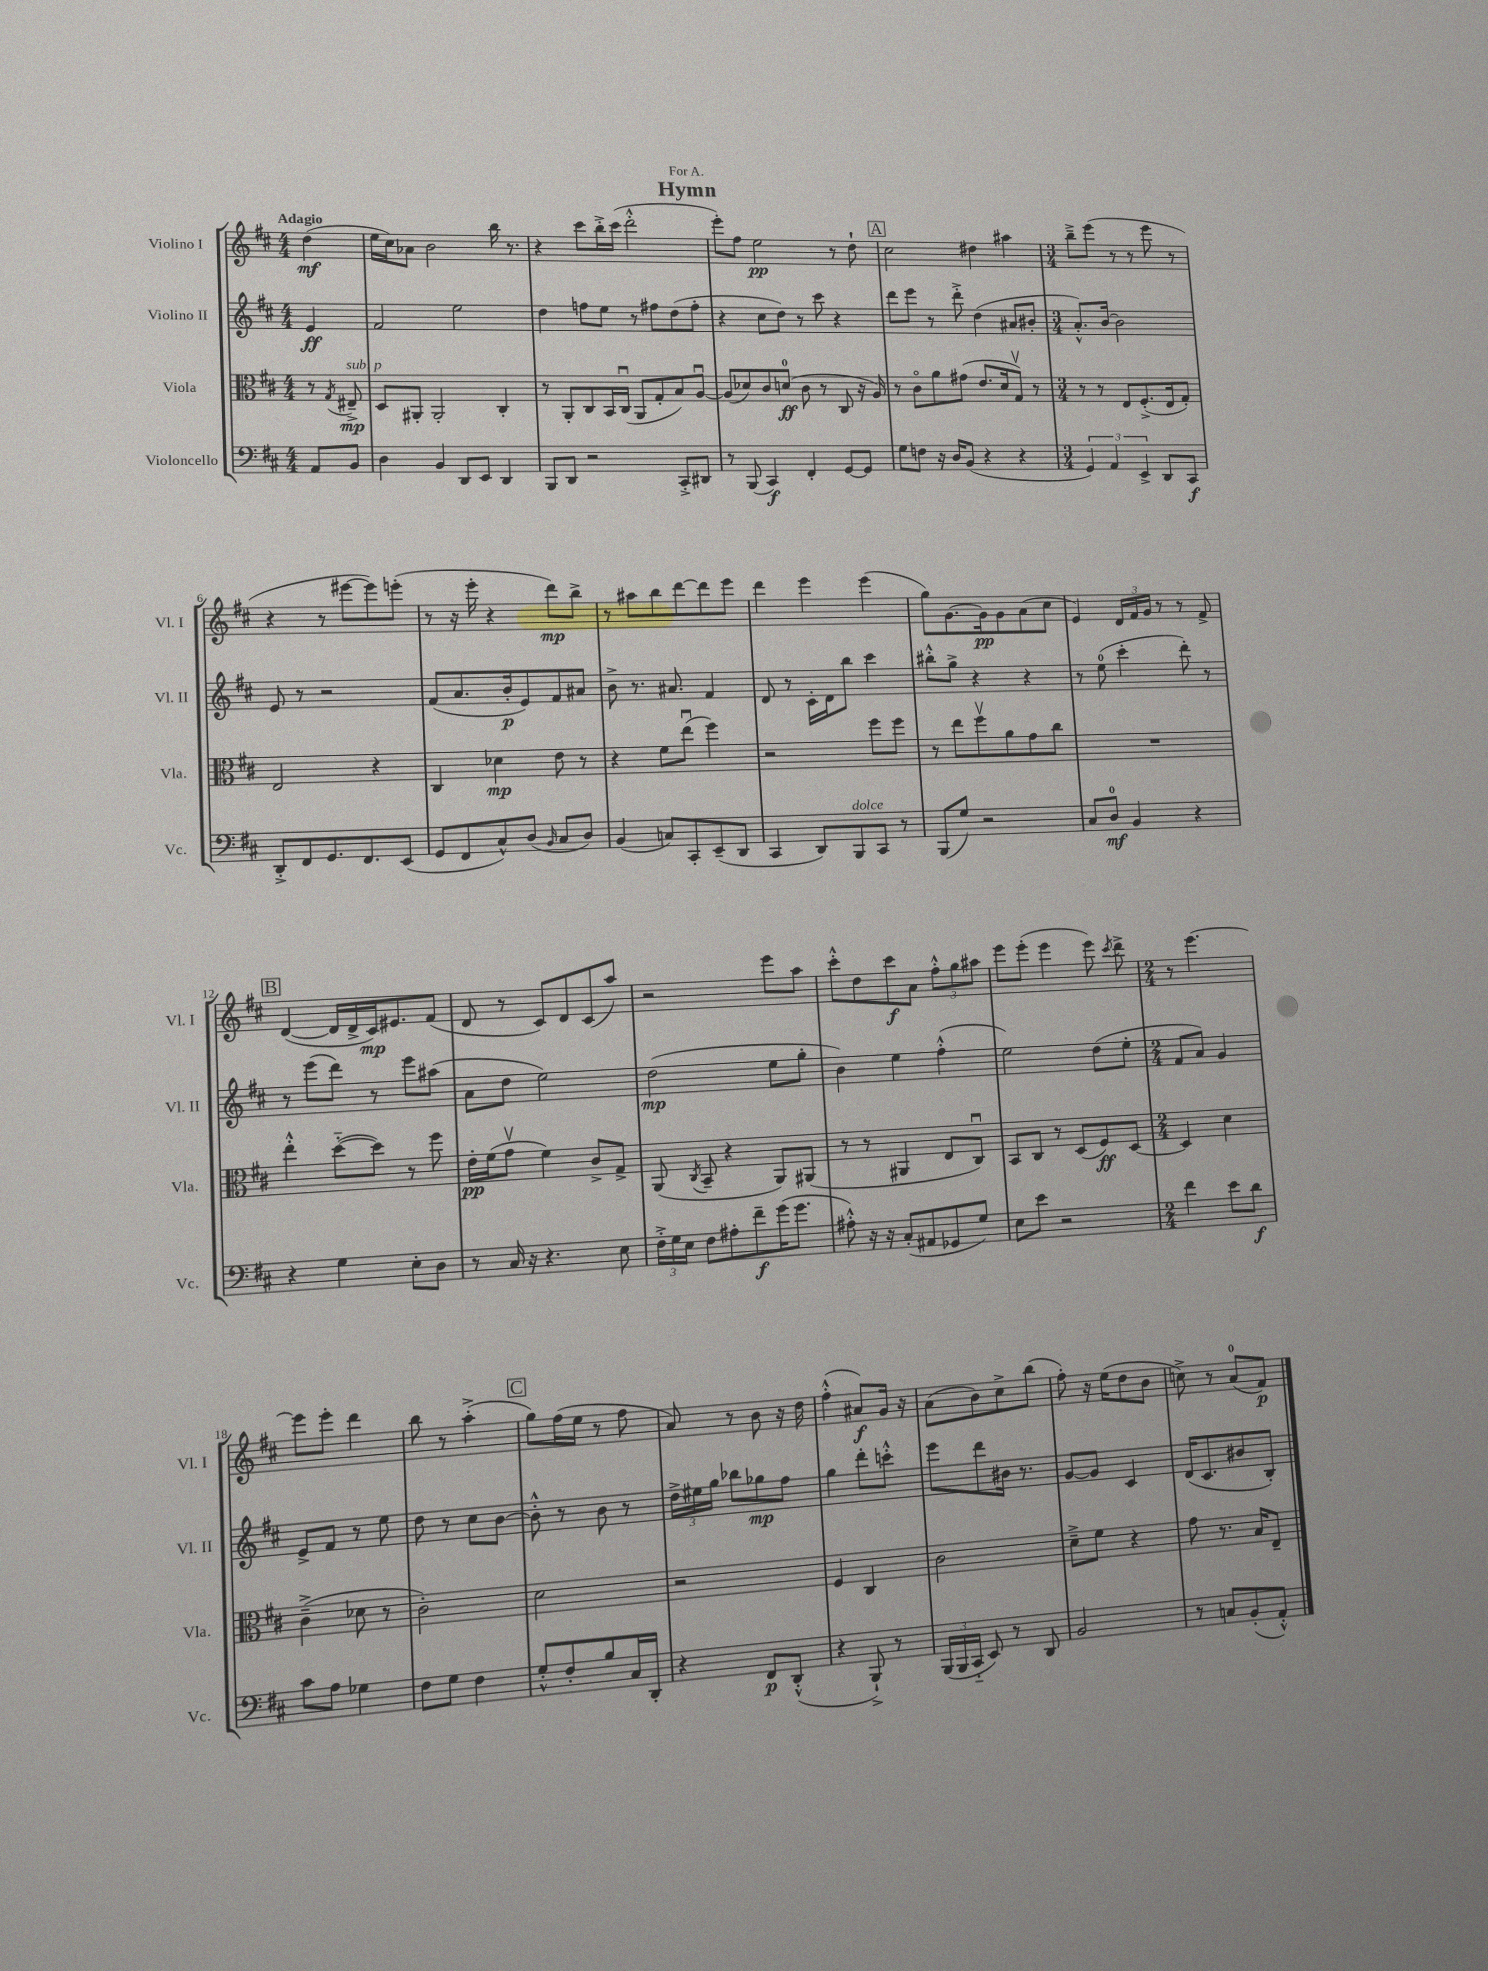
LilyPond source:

\header { title = "Hymn" dedication = "For A." }
<<
\new StaffGroup <<
\new Staff = "s0" \with { instrumentName = "Violino I" shortInstrumentName = "Vl. I" } {
    \clef treble \key d \major \numericTimeSignature \time 4/4 \partial 4 \tempo "Adagio"
    \autoBeamOff d''4\mf( |
    e''16[ cis''16) aes'8] b'2 b''16 r8. |
    r4 cis'''8[ b''16-.-> cis'''16]( d'''2-.-^ |
    e'''8[-.) fis''8] e''2\pp r8 d''8-! |
    \mark \markup { \box "A" } cis''2 dis''4 ais''4 |
    \numericTimeSignature \time 3/4 b''8[---> e'''8]( r8 r8 e'''8 r8 |
    r4 r8 eis'''8[~ eis'''8) e'''8]-.( |
    r8 r16 e'''16-. r4 d'''8[\mp) b''8]-> |
    r8 ais''8[ b''8 d'''8~ d'''8 e'''8] |
    d'''4 e'''4 e'''4( |
    g''8[) g'8.~ g'16\pp g'8 a'8( cis''8] |
    e'4) \tuplet 3/2 { d'16[ fis'16 g'16] } r8 r8 fis'8-> |
    \mark \markup { \box "B" } d'4~( d'16[ d'16-> cis'16\mp) eis'8. fis'8]( |
    d'8 r8 cis'8[) d'8 cis'8( a''8]) |
    r2 e'''8[ a''8] |
    cis'''8[-.-^ d''8 cis'''8\f a'8] \tuplet 3/2 { fis''8[-.-^ g''8 ais''8] } |
    e'''8[ e'''8]-.( e'''4 e'''8) \acciaccatura { cis'''8 } d'''8-> |
    \numericTimeSignature \time 2/4 r8 e'''4.~ |
    e'''8[ e'''8]-. d'''4 |
    b''8 r8 a''4-.->( |
    \mark \markup { \box "C" } g''8[) fis''16( e''16] r8 fis''8 |
    a'8) r8 b'8 r16 d''16 |
    fis''4-.-^( ais'8[\f) g'16] r16 |
    a'8[( b'8) cis''8-> b''8]( |
    fis''8-.) r16 e''16[( d''8 b'8] |
    c''8->) r8 a'8[-0( fis'8]\p) \bar "|." |
}
\new Staff = "s1" \with { instrumentName = "Violino II" shortInstrumentName = "Vl. II" } {
    \clef treble \key d \major \numericTimeSignature \time 4/4 \partial 4
    \autoBeamOff e'4\ff |
    fis'2 e''2 |
    d''4 f''8[ e''8] r8 fis''8[ d''8( fis''8]-. |
    r4 cis''8[ d''8]) r8 cis'''8 r4 |
    \mark \markup { \box "A" } d'''8[ e'''8] r8 d'''8-.-> d''4( ais'8[ bis'8]-. |
    \numericTimeSignature \time 3/4 a'8.[-.-^) b'16]~ b'2 |
    e'8 r8 r2 |
    fis'8[( a'8. b'16-.\p e'8) fis'8 ais'8] |
    b'8-> r8. ais'8. fis'4 |
    d'8 r8 cis'16[-. d'16 b''8] cis'''4 |
    bis''8[-.-^ g''8]-> r4 r4 |
    r8 e''8-0( cis'''4-. d'''8-.) r8 |
    \mark \markup { \box "B" } r8 e'''8[( d'''8]) r8 e'''8[ ais''8]( |
    a'8[ d''8] e''2) |
    d''2\mp( e''8[ g''8]-. |
    b'4) e''4 fis''4-.-^( |
    e''2) d''8[( e''8]-. |
    \numericTimeSignature \time 2/4 fis'8[ a'8]) g'4 |
    e'8[-> fis'8] r8 e''8 |
    d''8 r8 cis''8[ b'8]~ |
    \mark \markup { \box "C" } b'8-.-^ r8 b'8 r8 |
    \tuplet 3/2 { d''16[-> eis''16 g''16] } bes''8[ ges''8\mp fis''8] |
    g''4 d'''8[-. c'''8]-.-^ |
    e'''8[ d'''8 bis'16] r8. |
    g'8[~ g'8] cis'4 |
    d'16[( cis'8. bis'8 b8]-.) \bar "|." |
}
\new Staff = "s2" \with { instrumentName = "Viola" shortInstrumentName = "Vla." } {
    \clef alto \key d \major \numericTimeSignature \time 4/4 \partial 4
    \autoBeamOff r8 \acciaccatura { g8 } eis8--->\mp^\markup { \italic "sub. p" } |
    d8[ ais,8]-. ais,2-. cis4-. |
    r8 a,8[-. cis8 b,16 cis16]\downbow( a,8[ g8-. b8) a8]~\downbow |
    a8[( des'8) cis'8 d'8]-0\ff( cis'8 r8 cis8 r16 a16) |
    \mark \markup { \box "A" } r8 cis'8[\flageolet a'8 gis'8]( e'8.[ d'16 g8]\upbow) r8 |
    \numericTimeSignature \time 3/4 r8 r8 e8[ fis8.-.->( e16 g8]-.) |
    e2 r4 |
    cis4 des'4\mp e'8 r8 |
    r4 fis'8[ e''8]\downbow( fis''4) |
    r2 fis''8[ fis''8] |
    r8 e''8[ fis''8\upbow a'8 g'8 cis''8] |
    R2. |
    \mark \markup { \box "B" } e''4-.-^ d''8[~-_( d''8]) r8 fis''8 |
    e'16[-.\pp fis'16( g'8]\upbow fis'4) cis'8[-> g8]-> |
    a,8( \acciaccatura { cis8 } b,8-- r4 a,8[) ais,8]( |
    r8 r8 ais,4 e8[ cis8]\downbow) |
    b,8[ cis8] r8 d8[( fis8\ff) d8]~ |
    \numericTimeSignature \time 2/4 d4 d'4 |
    cis'4--->( des'8 r8 |
    cis'2-.) |
    \mark \markup { \box "C" } d'2 |
    r2 |
    fis4 cis4 |
    cis'2 |
    d'8[---> fis'8] r4 |
    g'8 r8. b16[ e8]-- \bar "|." |
}
\new Staff = "s3" \with { instrumentName = "Violoncello" shortInstrumentName = "Vc." } {
    \clef bass \key d \major \numericTimeSignature \time 4/4 \partial 4
    \autoBeamOff a,8[ b,8] |
    d4 b,4 d,8[ e,8] d,4 |
    b,,8[ d,8] r2 cis,8[-.-> dis,8] |
    r8 b,,8( cis,4\f) fis,4-. g,8[~ g,8] |
    \mark \markup { \box "A" } g8[ f8] r16 d16[ b,8]( r4 r4 |
    \numericTimeSignature \time 3/4 \tuplet 3/2 { g,4) a,4 e,4-> } d,8[ cis,8]\f |
    d,8[-.-> fis,8 g,8. fis,8. e,8]( |
    g,8[ fis,8 cis8-^) d8]( \grace { b,16 } cis8[ d8]) |
    b,4( c8[) cis,8-. e,8--( d,8] |
    cis,4 d,8[) b,,8^\markup { \italic "dolce" } cis,8] r8 |
    b,,8[( g8]) r2 |
    cis8[ d8]-0\mf b,4 r4 |
    \mark \markup { \box "B" } r4 g4 e8[-. d8] |
    r8 cis16 r16 r4. e8 |
    \tuplet 3/2 { fis16[-.-> g16 e16] } fis8[ ais8-. fis'8--\f g'16( g'8.] |
    ais8-.-^) r16 r16 cis8[-.( ais,8 ges,8 g8]) |
    e8[ e'8] r2 |
    \numericTimeSignature \time 2/4 fis'4 e'8[ d'8]\f |
    cis'8[ a8] ges4 |
    fis8[ g8] fis4 |
    \mark \markup { \box "C" } g8[-.-^ fis8-. b8 cis16 d,16]-. |
    r4 fis,8[\p d,8]-.-^( |
    r4 b,,8-!->) r8 |
    \tuplet 3/2 { b,,16[( b,,16 cis,16]-_ } e,8) r8 d,8 |
    b,2 |
    r8 c8[ b,8-.( a,8]-.-^) \bar "|." |
}
>>
>>
